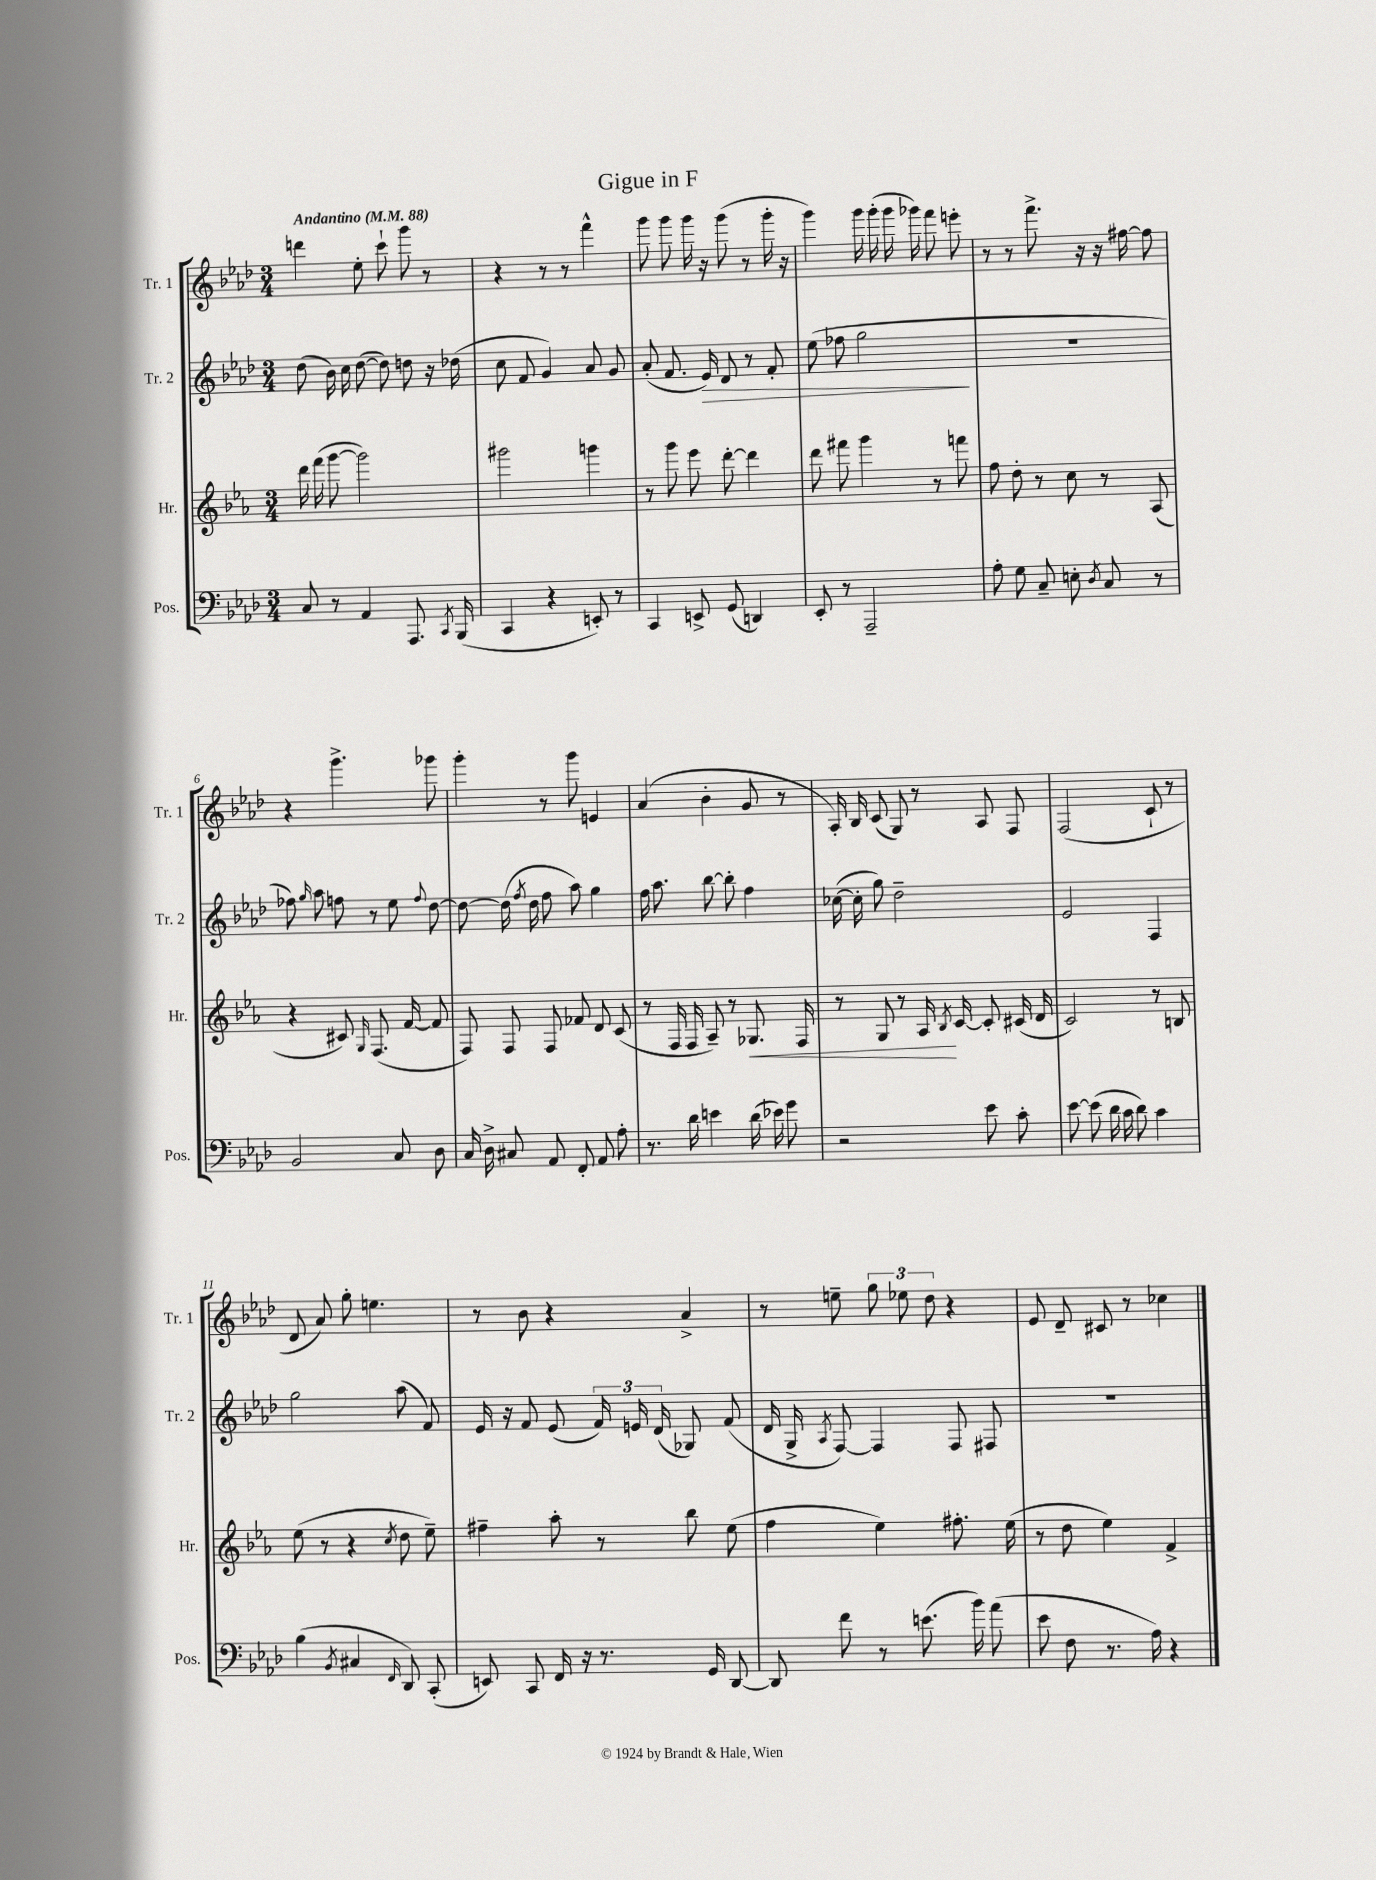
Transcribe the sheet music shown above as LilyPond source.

\header { title = "Gigue in F" }
<<
\new StaffGroup <<
\new Staff = "s0" \with { instrumentName = "Tr. 1" shortInstrumentName = "Tr. 1" } {
    \clef treble \key aes \major \numericTimeSignature \time 3/4 \tempo "Andantino" 4 = 88
    \autoBeamOff d'''4 ees''8-. c'''8-! g'''8 r8 |
    r4 r8 r8 f'''4-^ |
    g'''8 g'''8 g'''16 r16 g'''8( r8 g'''16-. r16 |
    g'''4) g'''16 g'''16-.( g'''16 ges'''16) f'''8 e'''8-. |
    r8 r8 f'''8.-> r16 r16 fis''16~ fis''8 |
    r4 g'''4.-> ges'''8 |
    g'''4-. r8 g'''8 e'4 |
    aes'4( bes'4-. g'8 r8 |
    aes16-.) bes16 c'8( g8) r8 aes8 f8 |
    f2( c'8-! r8 |
    des'8 aes'8) g''8-. e''4. |
    r8 bes'8 r4 aes'4-> |
    r8 e''8-- \tuplet 3/2 { g''8 ees''8 des''8 } r4 |
    ees'8 des'8-- cis'8 r8 ces''4 \bar "|." |
}
\new Staff = "s1" \with { instrumentName = "Tr. 2" shortInstrumentName = "Tr. 2" } {
    \clef treble \key aes \major \numericTimeSignature \time 3/4
    \autoBeamOff des''8( bes'16) c''16 des''8~( des''8) d''8 r16 des''16( |
    c''8 f'8 g'4) aes'8 g'8 |
    aes'8-.( f'8. ees'16\>) des'8 r8 f'8-. |
    ees''8( fes''8 g''2\! |
    R2. |
    fes''8) \grace { g''16 } aes''8 f''8 r8 ees''8 \appoggiatura { f''8 } des''8~ |
    des''8~ des''16( \acciaccatura { f''8 } des''16 f''8 aes''8) g''4 |
    f''16 aes''8. bes''8~ bes''8-. f''4 |
    ces''16~( ces''16-. g''8) des''2-- |
    ees'2 f4 |
    g''2 aes''8( f'8) |
    ees'16 r16 f'8 ees'8( \tuplet 3/2 { f'16) e'16 des'16( } ges8) f'8( |
    des'16 g16-> \acciaccatura { aes8 } f8~) f4 f8 fis8 |
    r2. \bar "|." |
}
\new Staff = "s2" \with { instrumentName = "Hr." shortInstrumentName = "Hr." } {
    \clef treble \key ees \major \numericTimeSignature \time 3/4
    \autoBeamOff d'''16 f'''16( g'''8~ g'''2) |
    gis'''2 g'''4 |
    r8 g'''8 ees'''8 d'''8~-. d'''4 |
    d'''8 fis'''8 g'''4 r8 f'''8 |
    f''8 d''8-. r8 c''8 r8 aes8( |
    r4 cis'8) \grace { g16 } f8.( f'16~ f'8 |
    f8) f8 f8 fes'8 d'8 c'8( |
    r8 f16 f16 aes8--) r8 ges8.\< f16 |
    r8 g8 r8 aes16\! \acciaccatura { bes8 } c'16~ c'8-. cis'16( d'16 |
    c'2) r8 b8 |
    ees''8( r8 r4 \acciaccatura { c''8 } d''8 ees''8--) |
    fis''4-- aes''8-. r8 bes''8 ees''8( |
    f''4 ees''4) fis''8.-. ees''16( |
    r8 d''8 ees''4) f'4-> \bar "|." |
}
\new Staff = "s3" \with { instrumentName = "Pos." shortInstrumentName = "Pos." } {
    \clef bass \key aes \major \numericTimeSignature \time 3/4
    \autoBeamOff c8 r8 aes,4 aes,,8. \acciaccatura { c,8 } bes,,16( |
    c,4 r4 e,8-.) r8 |
    c,4 e,8-> g,8( d,4) |
    ees,8-. r8 aes,,2-- |
    aes8-. g8 c8-- e8-. \acciaccatura { des8 } c8 r8 |
    bes,2 c8 des8 |
    c16 des16-> cis8 aes,8 f,8-. aes,8 aes8-. |
    r8. des'16 e'4 des'16( ees'16) g'8 |
    r2 ees'8 c'8-. |
    ees'8~ ees'8( des'16 c'16 des'8) c'4 |
    bes4( \acciaccatura { bes,8 } cis4 \grace { f,16 } des,8) c,8-.( |
    e,8) c,8 f,16 r16 r8. g,16 des,8~ |
    des,8 f'8 r8 e'8.( bes'16) aes'8( |
    ees'8 f8 r8. aes16) r4 \bar "|." |
}
>>
>>
